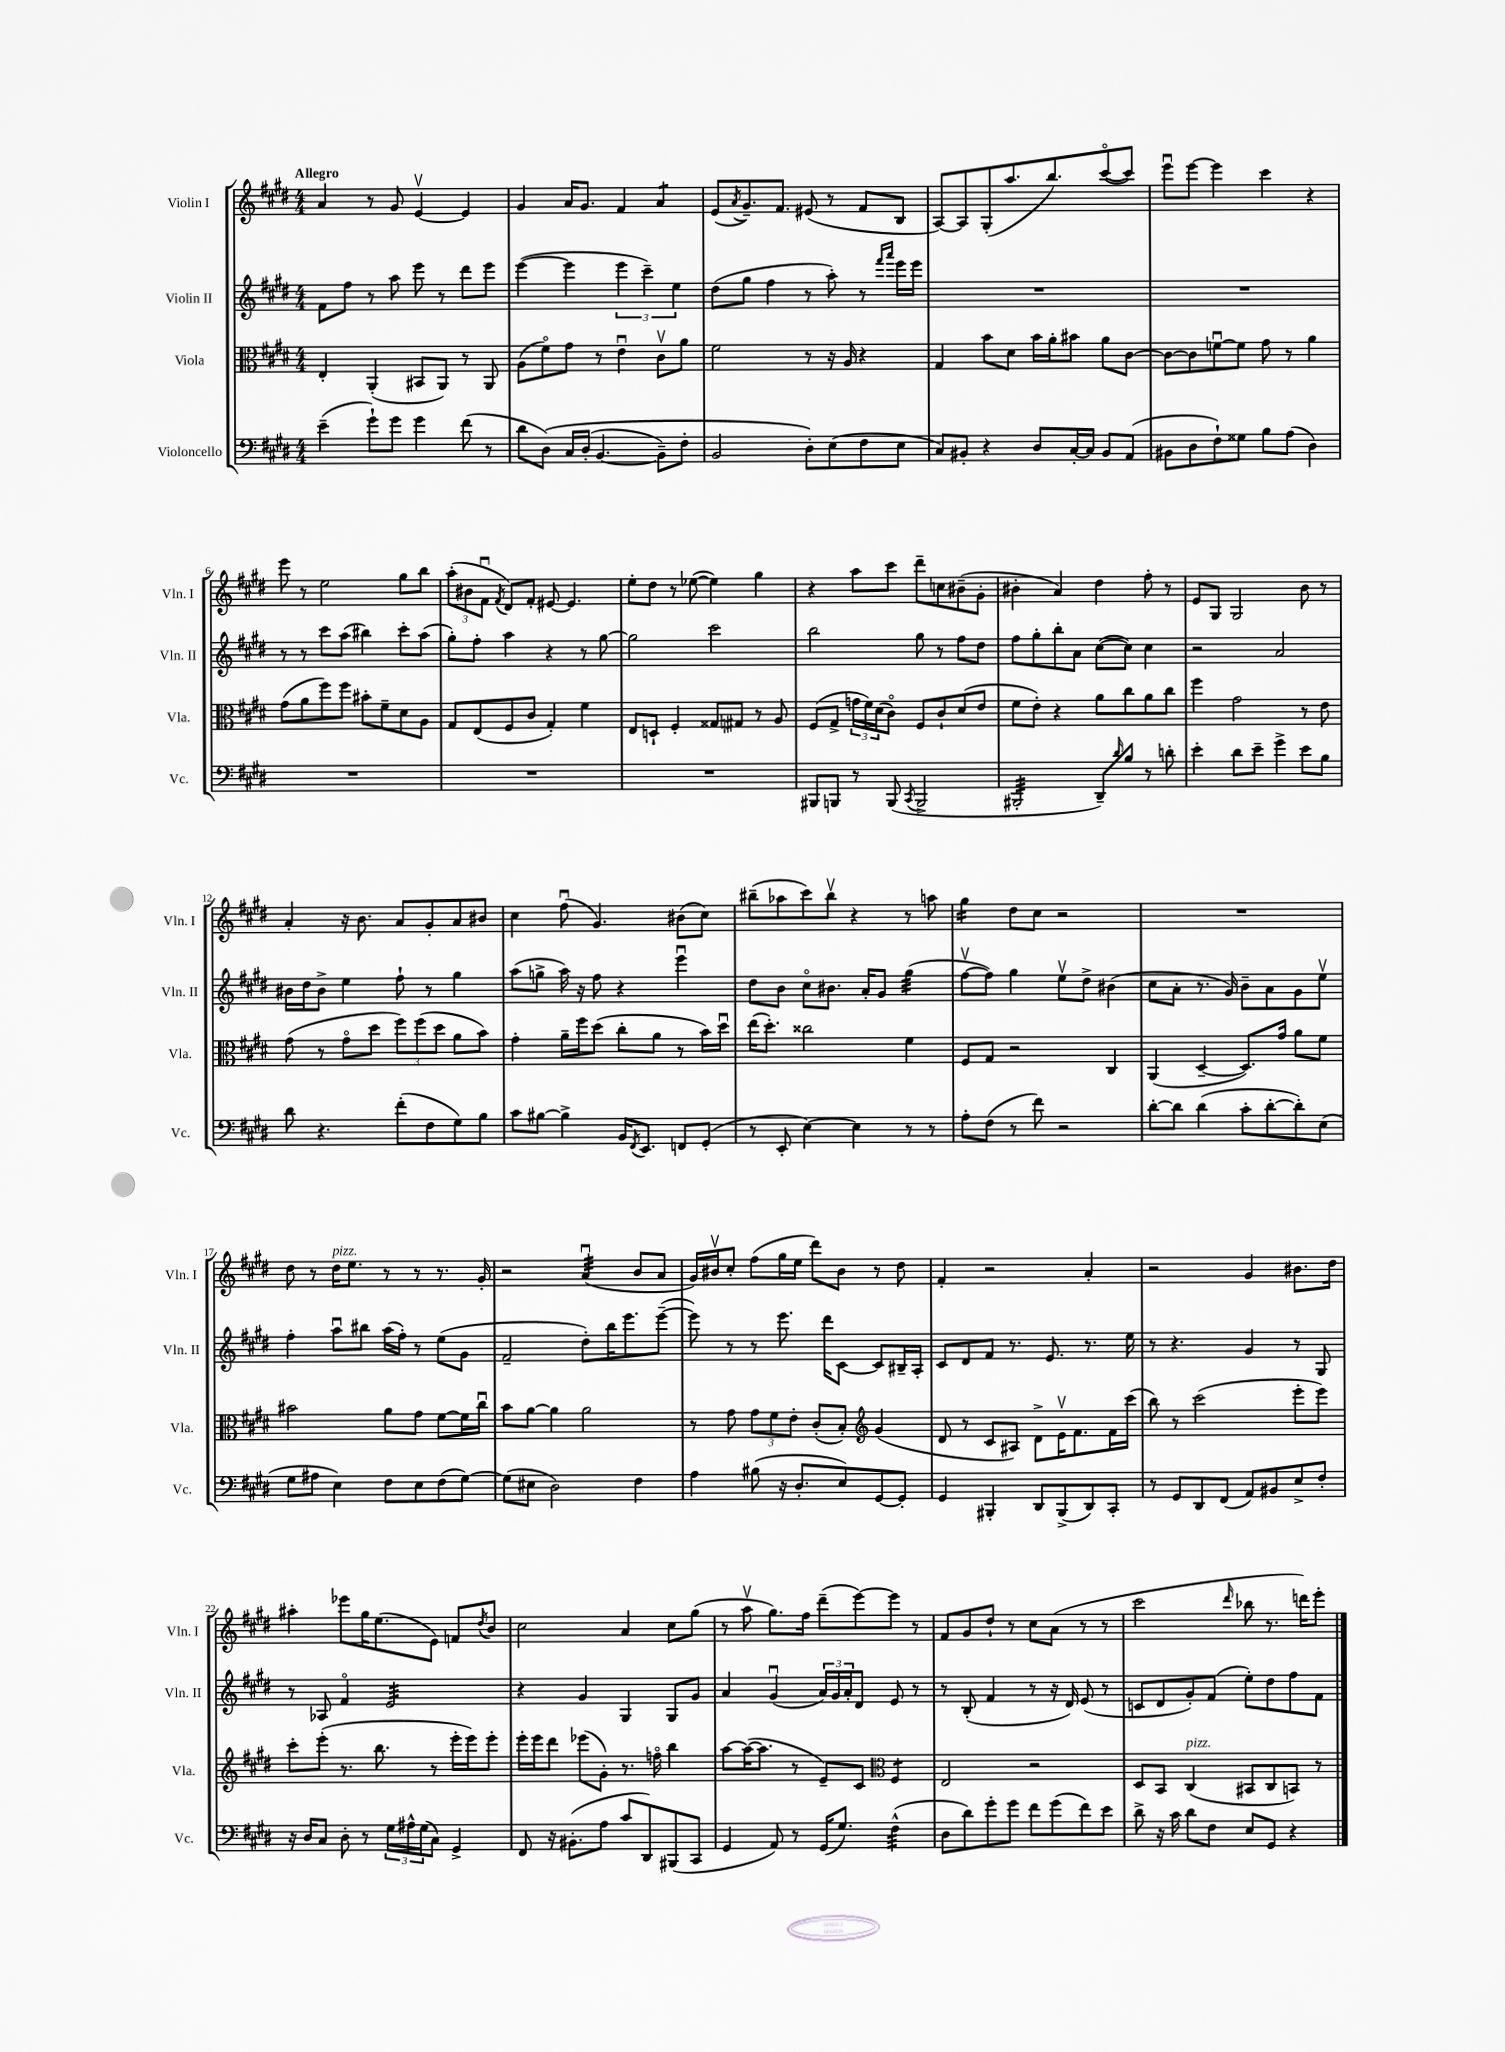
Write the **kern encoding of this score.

**kern	**kern	**kern	**kern
*staff4	*staff3	*staff2	*staff1
*clefF4	*clefC3	*clefG2	*clefG2
*k[f#c#g#d#]	*k[f#c#g#d#]	*k[f#c#g#d#]	*k[f#c#g#d#]
*M4/4	*M4/4	*M4/4	*M4/4
(4e~\	4E'/	8f#\L	4a/
.	.	8ff#\J	.
8g#`\L)	(4AA'/	8r	8r
8g#\J	.	8aa\	8g#/
4g#\	8BB#/L	8eee\	[4ev/
.	8AA/J)	8r	.
(8f#\	8r	8ddd#\L	4e/]
8r	8AA/	8eee\J	.
=	=	=	=
8d#\L	(8A\L	([4eee\	4g#/
&(8D#\J)	8f#o\)	.	.
16C#/LL	8g#\J	4eee\]	16a/LK
(16D#'/JJ	.	.	8.g#/J
[4.BB/	8r	.	.
.	4eu\	6eee\	4f#/
.	.	6ccc#~\)	.
8BB~\]L)	8c#v\L	.	4a/
.	.	6ee\	.
8F#'\J	8a\J	.	.
=	=	=	=
2BB/	2f#\	(8dd#\L	(8e/L
.	.	.	8qa/
.	.	8gg#\J	8.g#~/)
.	.	4ff#\	.
.	.	.	8.f#/J
8D#'\L&)	8r	8r	(8e#/
(8E\	16r	8aa'\)	8r
.	16A/	.	.
8F#\	4r	8r	8f#/L
.	.	16qqfff#/LL	.
.	.	16qqaaa/JJ	.
8E\J	.	16eee\LL	8B/J
.	.	16eee\JJ	.
=	=	=	=
8C#/L)	4G#/	1r	[8A/L)
8BB#'/J	.	.	8A/]
4r	8b\L	.	(8G#'/
.	8d#\J	.	8.aa/
8D#/L	16b\LL	.	.
.	16a'\J	.	8.bb/)
[16C#'/L	8b#\J	.	.
16C#/]JJ	.	.	.
8BB#/L	8a\L	.	([8ccc#o/
(8AA/J	[8c#\J	.	8ccc#/]J)
=	=	=	=
8BB#\L	8c#\_L	1r	8eeeu\L
8D#\	8c#\]	.	[8eee\J
8F#`\)	[8fu\	.	4eee\]
8G##\J	8f\]J	.	.
8B\L	8g#\	.	4ccc#\
(8A\J	8r	.	.
4D#\)	4a\	.	4r
=	=	=	=
1r	(8g#\L	8r	8eee\
.	8a\	8r	8r
.	8ff#\)	8ccc#\L	2ee\
.	8ff#\J	(8aa\J	.
.	8b#'\L	4bb#\)	.
.	8f#~\	.	.
.	8d#\	8ccc#'\L	8gg#\L
.	8A\J	(8aa\J	8bb\J
=	=	=	=
1r	8G#/L	8gg#'\L)	(12aa'\L
.	.	.	12b#\
.	(8E/	8ff#'\J	.
.	.	.	12f#u\J
.	.	.	8qf#/
.	8F#/	4aa\	8d#/L)
.	8c#/J	.	8f#'/J
.	4G#'/)	4r	[8e#/
.	.	.	4.e#/]
.	4f#\	8r	.
.	.	[8gg#\	.
=	=	=	=
1r	8E/L	2gg#\]	8ee'\L
.	8D`/J	.	8dd#\J
.	4F#'/	.	8r
.	.	.	([8ee-\
.	8G##/L	2ccc#\	4ee-\])
.	8G#/J	.	.
.	8r	.	4gg#\
.	8A/	.	.
=	=	=	=
8BBB#/L	(8F#/L	2bb\	4r
8BBB/J	8G#^/J	.	.
8r	24g\LL	.	8aa\L
.	24f#\)	.	.
.	(24d#\J	.	.
(8BBB/	8c#o\J)	.	8ccc#\J
8qCC#/	.	.	.
2BBB^/	8F#/L	8gg#\	8ddd#~\L
.	8c#`/	8r	8cc\
.	(8d#/	8ff#\L	(8b#~\
.	8e/J	8dd#\J	8g#'\J
=	=	=	=
2BBB#'/	8f#\L	8ff#\L	4b#'\
.	8e'\J)	8gg#'\	.
.	4r	8bb'\	4a/)
.	.	8a\J	.
8DD#~/L)	8a\L	([8cc#\L	4dd#\
16qqd#/	.	.	.
8B/J	8cc#\	8cc#\]J)	.
8r	8a\	4cc#\	8ff#'\
8d'\	8cc#\J	.	8r
=	=	=	=
4e'\	4ff#\	2r	8e/L
.	.	.	8G#/J
8d#\L	2g#\	.	2G#/
8e~\J	.	.	.
4g#^\	.	2a/	.
8e\L	8r	.	8b\
8B\J	8e\	.	8r
=	=	=	=
8d#\	(8g#\	16b#\LL	4a'/
.	.	16dd#\J	.
4.r	8r	8b#^\J	.
.	8g#o\L	4ee\	16r
.	.	.	8.b\
.	8dd#\J	.	.
(8f#'\L	12ff#\L)	8ff#`\	8a/L
.	(12ff#\	.	.
8F#\	.	8r	8g#'/
.	12dd#\J	.	.
8G#\)	8a\L	4gg#\	8a/
8B\J	8b\J)	.	8b#/J
=	=	=	=
8c#\L	4g#'\	(8aa\L	4cc#\
[8B#\J	.	8gg^\J	.
4B#^\]	16a~\LL	16aa\)	(8ff#u\
.	16ff#\J	16r	.
.	(8dd#\J	8ff#\	4.g#/)
16BB/LK	8cc#'\L	4r	.
8qFF#/	.	.	.
8.EE/J	.	.	.
.	8a\J	.	.
8FF/L	8r	4eeeu\	(8b#\L
(8GG#'/J	16b\LL)	.	8cc#\J)
.	16dd#u\JJ	.	.
=	=	=	=
8r	(16ee\LK	8dd#\L	(8bb#~\L
.	8.dd#'\J)	.	.
8EE'/	.	8b\J	8aa-\
[4E\)	2cc##\	8cc#o\L	8ccc#\)
.	.	8.b#\J	8bb#v\J
4E\]	.	.	4r
.	.	16a'/LK	.
.	.	8g#/J	.
8r	4f#\	(4gg#\	8r
8r	.	.	8aa\
=	=	=	=
8A'\L	8F#/L	[8ff#v\L	4gg#\
(8F#\J	8G#/J	8ff#\]J)	.
8r	2r	4gg#\	8dd#\L
8f#\)	.	.	8cc#\J
2r	.	8eev\L	2r
.	.	8dd#^\J	.
.	4C#/	(4b#\	.
=	=	=	=
[8d#'\L	(4AA/	8cc#\L	1r
8d#\]J	.	8a'\J	.
(4d#\	[4D#~/	8.r	.
.	.	16g#/)	.
8c#'\L	8.D#/]L)	8b~\L	.
[8d#'\	.	8a\	.
.	16g#/Jk	.	.
8d#'\])	8a\L	8g#\	.
(8E\J	8f#\J	8eev\J	.
=	=	=	=
8G#\L	2b#\	4ff#'\	8dd#\
8A#\J	.	.	8r
4E\)	.	8aau\L	16dd#\LK
.	.	.	8.ee\J
.	.	8bb#\J	.
8F#\L	8a\L	(16aa\LL	8r
.	.	16ff#'\JJ)	.
8E\	8g#\J	8r	8r
(8F#\	[8f#\L	(8ee\L	8.r
[8G#\J)	16f#\]L	8g#\J	.
.	16cc#u\JJ	.	16g#'/
=	=	=	=
(8G#\]L	8b\L	2f#~/	2r
8E#\J	[8a\J	.	.
2D#\)	4a\]	.	.
.	2a\	8dd#'\L)	(4au/
.	.	16bb\K	.
.	.	8.eee\	.
4F#\	.	.	8b/L
.	.	([8eee~\J	8a/J
=	=	=	=
4A\	8r	8eee\])	16g#/LL)
.	.	.	16b#v/J
.	8g#\	8r	8cc#'/J
(8B#\	12g#\L	8r	(8ff#\L
.	12f#\	.	.
16r	.	8.eee\	16gg#\L
.	12e'\J	.	.
8.D#'/L	.	.	16ee\JJ
.	(8c#'/L	.	8ddd#\L)
.	.	16ddd#\LK	.
8E/)	8B'/J)	[8c#\J	8b#\J
*	*clefG2	*	*
[8GG#/	(4g#/	8c#/]L	8r
8GG#'/]J	.	16B#~/L	8dd#\
.	.	16A'/JJ	.
=	=	=	=
4GG#/	8d#/	8c#/L	4f#'/
.	8r	8d#/	.
4BBB#'/	8c#/L	8f#/J	2r
.	8A#/J)	8.r	.
8DD#/L	8d#^\L	.	.
.	.	8.e/	.
(8BBB#^/	16ev\K	.	.
.	8.f#\	.	.
8DD#/)	.	8.r	4a'/
8CC#'/J	16f#\L	.	.
.	(16ccc#\JJ	16ee\	.
=	=	=	=
8r	8bb\)	8r	2r
8GG#/L	8r	4.r	.
8DD#/	(2ccc#\	.	.
(8FF#/J	.	.	.
8AA/L)	.	4g#/	4g#/
8BB#/	.	.	.
8E^/	8eee'\L	8r	8.b#\L
8F#'/J	8eee\J)	8G#/	.
.	.	.	16dd#\Jk
=	=	=	=
16r	8ccc#'\L	8r	4aa#'\
16D#/LK	.	.	.
8C#/J	(8eee'\J	8A-/	.
8D#'\	8.r	4f#o/	8eee-\L
8r	.	.	16gg#\K
.	8.bb\	.	(8.ee\
24G#\LL	.	2e/	.
24A#^^\	.	.	.
(24G#\J	.	.	.
8C#\J)	8r	.	8e\J)
4GG#^/	16eee'\LL	.	8f/L
.	16eee\J)	.	.
.	.	.	8qdd#/
.	8eee'\J	.	8b/J
=	=	=	=
8FF#/	16eee'\LL	4r	2cc#\
.	16eee\J	.	.
16r	8ddd#\J	.	.
(8.BB#'\L	.	.	.
.	(8eee-\L	4g#/	.
8A\J	8g#'\J)	.	.
8c#/L	8.r	4G#/	4a/
8DD#/)	.	.	.
.	16ffo\	.	.
(8BBB#/	4bb\	8G#/L	8cc#\L
8CC#/J	.	8g#/J	(8gg#\J
=	=	=	=
4GG#/	[8aa\L	4a/	8r
.	(16aa\_K	.	8aav\
.	8.aa\]J	.	.
8AA/)	.	(4g#u/	8.gg#\L)
8r	8r	.	.
.	.	.	16ff#\Jk
(16GG#/LK	8e~/L)	24a/LL)	(8ddd#~\L
.	.	24g#/	.
8.G#/J)	.	.	.
.	.	24a'/J	.
.	8c#/J	8d#/J	[8eee\)
*	*clefC3	*	*
(4F#^^\	4F#/	8e/	8eee\]J
.	.	8r	8r
=	=	=	=
8D#\L	2E/	8r	8f#/L
8d#\)	.	(8B'/	8g#/
8g#'\	.	4f#/	8dd#`/J
8g#\J	.	.	8r
8f#\L	2r	8r	8cc#\L
(8g#\	.	16r	(8a\J
.	.	16d#/)	.
8f#\)	.	(8e/	8r
8e\J	.	8r	8r
=	=	=	=
8d#^\	8D#/L	8c/L	2ccc#\
16r	8BB/J	8d#/	.
16c#\	.	.	.
8d#\L	(4C#/	8g#'/)	.
8F#\J	.	(8f#/J	.
.	.	.	16qqddd#/
8E/L	8BB#/L	8ee'\L)	8bb-\
8GG#/J	8C#/	8dd#\	8.r
4r	8BB/J)	8ff#\	.
.	.	.	16ddd\LK)
.	8r	8f#\J	8eee'\J
==	==	==	==
*-	*-	*-	*-
